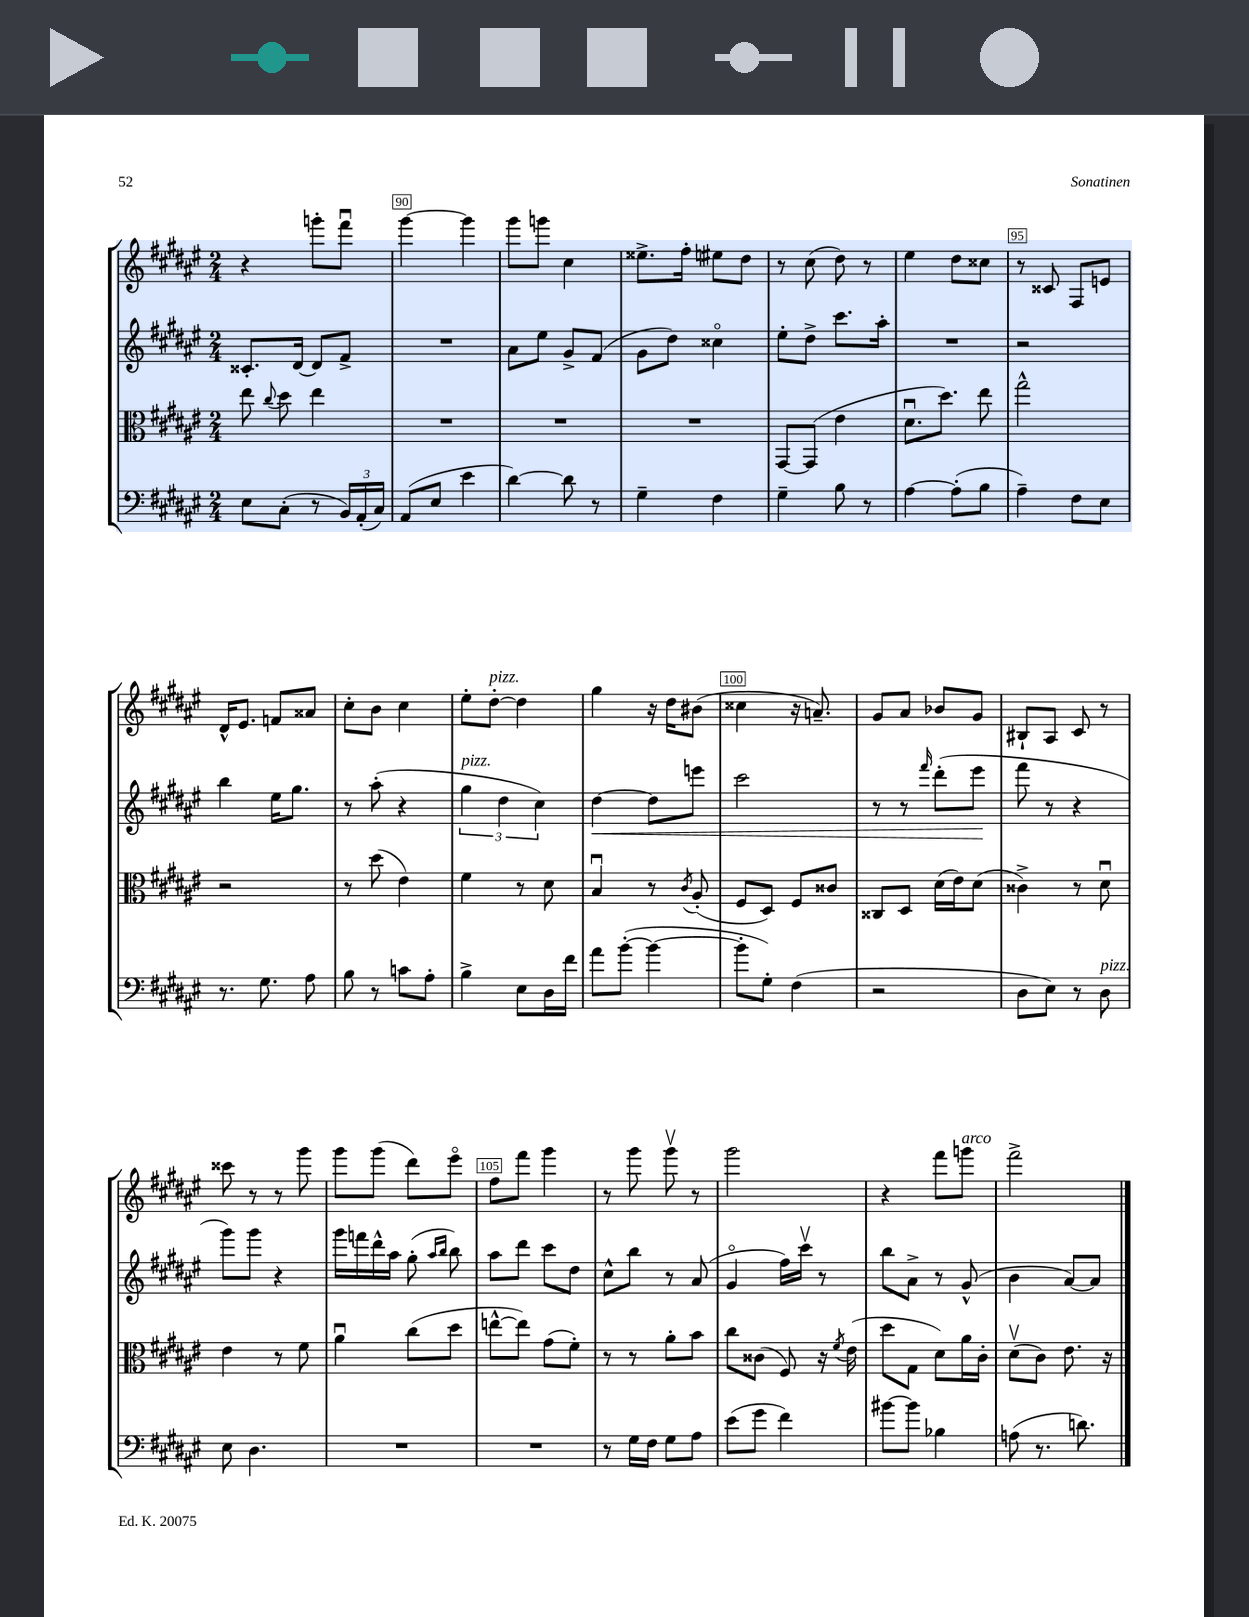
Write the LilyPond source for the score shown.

<<
\new StaffGroup <<
\new Staff = "s0" {
    \clef treble \key fis \major \numericTimeSignature \time 2/4
    \autoBeamOff r4 g'''8[-. fis'''8]\downbow |
    gis'''4~ gis'''4 |
    gis'''8[ g'''8] cis''4 |
    eisis''8.[-> fis''16]-. eis''8[ dis''8] |
    r8 cis''8( dis''8) r8 |
    eis''4 dis''8[ cisis''8] |
    r8 cisis'8 fis8[ e'8] |
    dis'16[-^ eis'8.] f'8[ aisis'8] |
    cis''8[-. b'8] cis''4 |
    eis''8[-. dis''8]~-.^\markup { \italic "pizz." } dis''4 |
    gis''4 r16 dis''16[ bis'8]( |
    cisis''4 r16 a'8.--) |
    gis'8[ ais'8] bes'8[ gis'8] |
    bis8[-! ais8] cis'8 r8 |
    cisis'''8 r8 r8 gis'''8 |
    gis'''8[ gis'''8]( dis'''8[) eis'''8]\flageolet |
    fis''8[ fis'''8] gis'''4 |
    r8 gis'''8 gis'''8\upbow r8 |
    gis'''2 |
    r4 fis'''8[ g'''8]^\markup { \italic "arco" } |
    fis'''2-> \bar "|." |
}
\new Staff = "s1" {
    \clef treble \key fis \major \numericTimeSignature \time 2/4
    \autoBeamOff cisis'8.[-. dis'16]~ dis'8[ fis'8]-> |
    R2 |
    ais'8[ eis''8] gis'8[-> fis'8]( |
    gis'8[ dis''8]) cisis''4\flageolet |
    eis''8[-. dis''8]-> cis'''8.[ ais''16]-. |
    R2 |
    r2 |
    b''4 eis''16[ gis''8.] |
    r8 ais''8-.( r4 |
    \tuplet 3/2 { gis''4^\markup { \italic "pizz." } dis''4 cis''4) } |
    dis''4~\< dis''8[ e'''8] |
    cis'''2 |
    r8 r8 \grace { fis'''16 } dis'''8[-.( eis'''8]\! |
    fis'''8 r8 r4 |
    gis'''8[) gis'''8] r4 |
    gis'''16[ f'''16 dis'''16-^ ais''16] gis''8-.( \grace { ais''16[ b''16] } b''8) |
    ais''8[ dis'''8] cis'''8[ dis''8] |
    cis''8[-^ b''8] r8 ais'8( |
    gis'4\flageolet fis''16[) cis'''16]\upbow r8 |
    b''8[ ais'8]-> r8 gis'8-^( |
    b'4 ais'8[~) ais'8] \bar "|." |
}
\new Staff = "s2" {
    \clef alto \key fis \major \numericTimeSignature \time 2/4
    \autoBeamOff eis''8 \appoggiatura { cis''8 } dis''8 eis''4 |
    R2 |
    R2 |
    R2 |
    gis,8[~ gis,8]( eis'4 |
    dis'8.[\downbow dis''8.]) eis''8 |
    gis''2-^ |
    r2 |
    r8 dis''8( eis'4) |
    fis'4 r8 dis'8 |
    b4\downbow r8 \acciaccatura { cis'8 } ais8-.( |
    fis8[ dis8]) fis8[ cisis'8] |
    cisis8[ dis8] dis'16[( eis'16) dis'8]( |
    cisis'4->) r8 dis'8\downbow |
    eis'4 r8 fis'8 |
    ais'4\downbow cis''8[( dis''8] |
    e''8[~-^ e''8]) gis'8[( fis'8]-.) |
    r8 r8 ais'8[-. b'8] |
    cis''8[ cisis'8]( fis8) r16 \acciaccatura { fis'8 } eis'16( |
    dis''8[ gis8] dis'8[) ais'16 cis'16]-. |
    dis'8[\upbow( cis'8]) eis'8. r16 \bar "|." |
}
\new Staff = "s3" {
    \clef bass \key fis \major \numericTimeSignature \time 2/4
    \autoBeamOff eis8[ cis8]-.( r8 \tuplet 3/2 { b,16[) ais,16-.( cis16]) } |
    ais,8[( eis8] eis'4 |
    dis'4~) dis'8 r8 |
    gis4-- fis4 |
    gis4-- b8 r8 |
    ais4~ ais8[-.( b8] |
    ais4--) fis8[ eis8] |
    r8. gis8. ais8 |
    b8 r8 c'8[ ais8]-. |
    b4-> eis8[ dis16 fis'16] |
    ais'8[ b'8]~-.( b'4~ |
    b'8[-. gis8]-.) fis4( |
    r2 |
    dis8[ eis8]) r8 dis8^\markup { \italic "pizz." } |
    eis8 dis4. |
    R2 |
    R2 |
    r8 gis16[ fis16] gis8[ ais8] |
    eis'8[( gis'8] fis'4) |
    bis'8[~ bis'8] bes4 |
    a8( r8. d'8.) \bar "|." |
}
>>
>>
\layout { \context { \Score currentBarNumber = #89 \override BarNumber.break-visibility = ##(#f #t #t) barNumberVisibility = #(every-nth-bar-number-visible 5) \override BarNumber.stencil = #(make-stencil-boxer 0.1 0.3 ly:text-interface::print) } }
